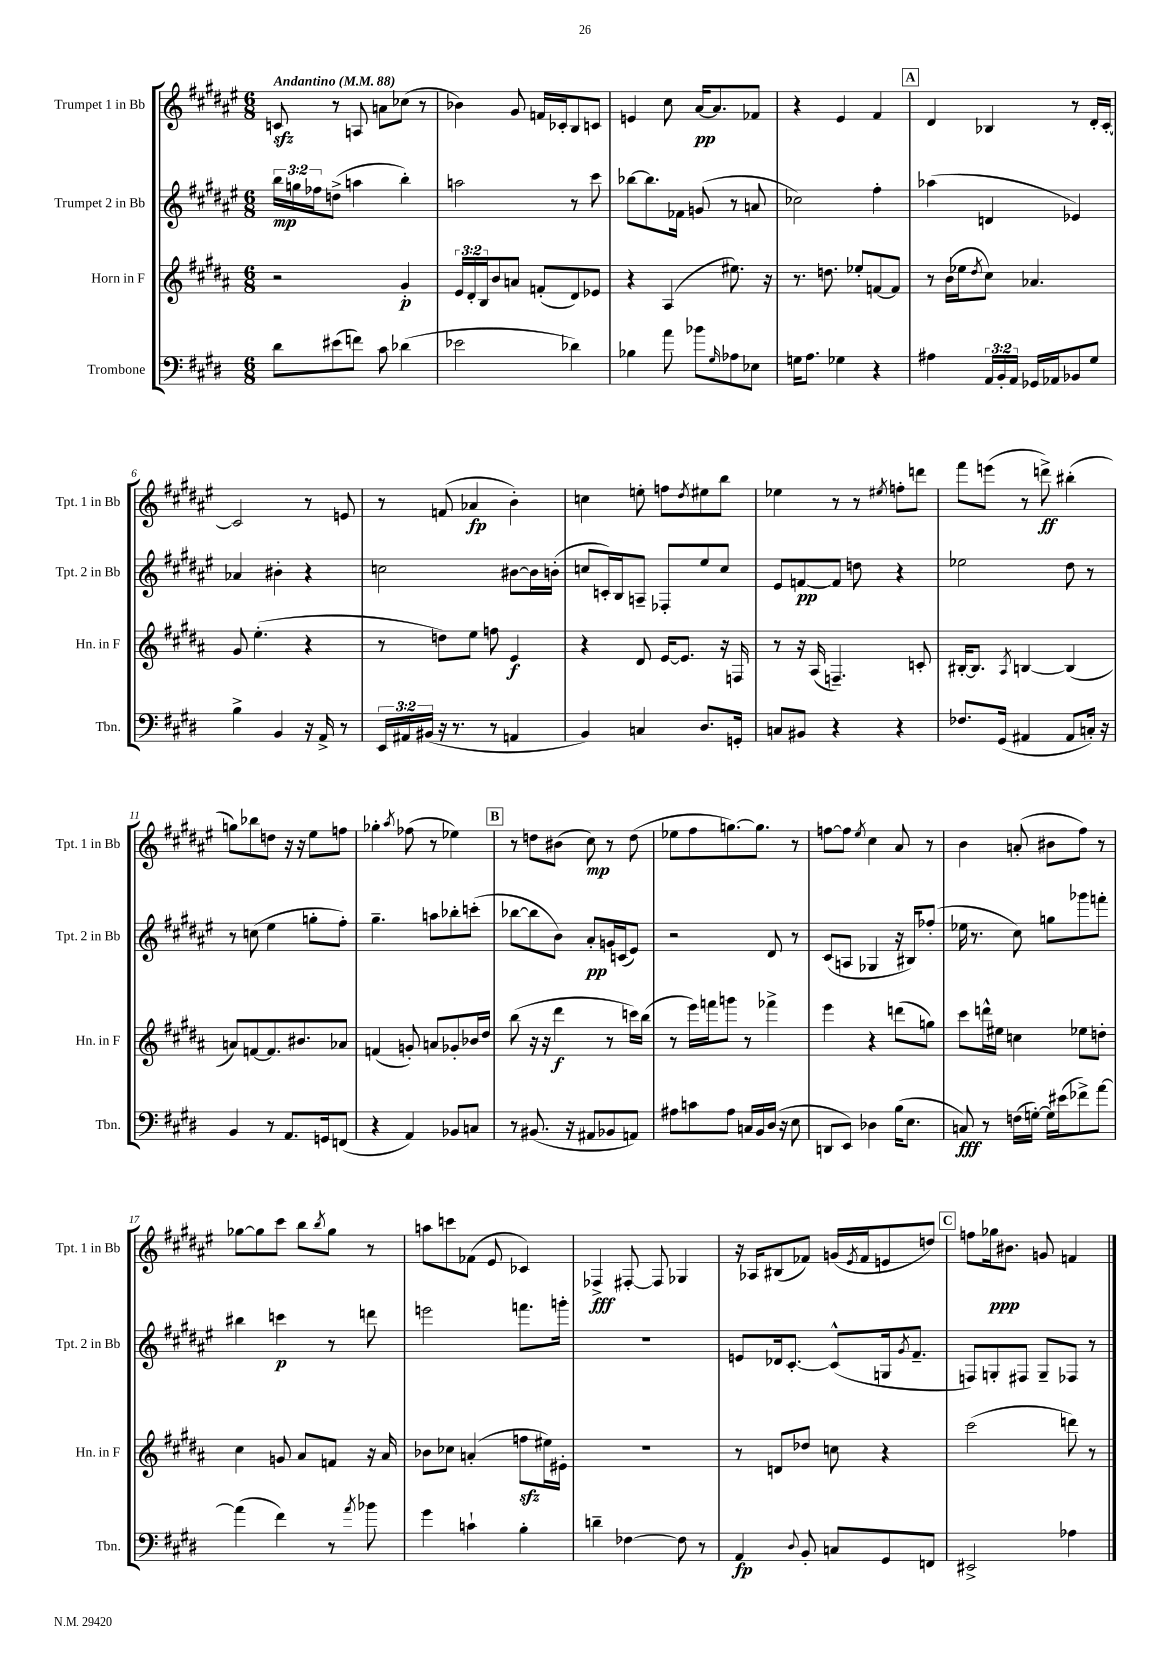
<<
\new StaffGroup <<
\new Staff = "s0" \with { instrumentName = "Trumpet 1 in Bb" shortInstrumentName = "Tpt. 1 in Bb" } {
    \clef treble \key fis \major \numericTimeSignature \time 6/8 \tempo "Andantino" 4 = 88
    c'8\sfz r8 a8 a'8 ces''8( r8 |
    bes'4) gis'8 f'16 ces'16-. b8 c'8 |
    e'4 cis''8 ais'16~\pp ais'8. fes'8 |
    r4 eis'4 fis'4 |
    \mark \markup { \box "A" } dis'4 bes4 r8 dis'16-. cis'16~-. |
    cis'2 r8 e'8 |
    r8 f'8( aes'4\fp b'4-.) |
    c''4 e''8-. f''8 \acciaccatura { dis''8 } eis''8 b''8 |
    ees''4 r8 r8 \acciaccatura { eis''8 } f''8-. d'''8 |
    fis'''8 e'''8( r8 d'''8->\ff) bis''4-.( |
    g''8) bes''8 d''8 r16 r16 eis''8 f''8 |
    ges''4-. \acciaccatura { ais''8 } fes''8( r8 ees''4) |
    \mark \markup { \box "B" } r8 d''8 bis'8( cis''8\mp) r8 d''8( |
    ees''8 fis''8 g''8.~) g''8. r8 |
    f''8~ f''8 \acciaccatura { eis''8 } cis''4 ais'8 r8 |
    b'4 a'8-.( bis'8 fis''8) r8 |
    ges''8~ ges''8 cis'''8 b''8 \acciaccatura { b''8 } ges''8 r8 |
    a''8 c'''8 fes'8( eis'8 ces'4) |
    fes4->\fff fis8~-. fis8 ges4 |
    r16 aes16 bis8( fes'8) g'16( \acciaccatura { eis'8 } fes'16 e'8 d''8) |
    \mark \markup { \box "C" } f''8 ges''16\ppp bis'8. g'8 f'4 \bar "|." |
}
\new Staff = "s1" \with { instrumentName = "Trumpet 2 in Bb" shortInstrumentName = "Tpt. 2 in Bb" } {
    \clef treble \key fis \major \numericTimeSignature \time 6/8 \override Staff.TupletNumber.text = #tuplet-number::calc-fraction-text
    \tuplet 3/2 { b''16\mp g''16 fes''16 } d''8->( a''4 b''4-.) |
    a''2 r8 cis'''8 |
    bes''8~ bes''8. fes'16 g'8( r8 a'8 |
    ces''2) fis''4-. |
    \mark \markup { \box "A" } aes''4( d'4 ees'4) |
    aes'4 bis'4-. r4 |
    c''2 bis'8~ bis'16 b'16-.( |
    c''8 c'16-.) b16 a8-- fes8-. eis''8 c''8 |
    eis'8 f'8~\pp f'8 d''8 r4 |
    ees''2 dis''8 r8 |
    r8 c''8( eis''4 g''8-. fis''8-.) |
    gis''4.-- a''8 bes''8-. c'''8-.( |
    \mark \markup { \box "B" } bes''8~ bes''8 b'8) ais'8-.\pp g'16 c'16( eis'8) |
    r2 dis'8 r8 |
    cis'8( a8 ges4 r16 bis16) fes''8-.( |
    ees''16 r8. cis''8) g''8 ges'''8 f'''8-. |
    bis''4 c'''4\p r8 d'''8 |
    e'''2 f'''8. g'''16-. |
    R2. |
    e'8 des'16 cis'8.~-. cis'8-^( g16 \acciaccatura { gis'8 } fis'8.-- |
    \mark \markup { \box "C" } f8) g8-. fis8 g8-- fes8 r8 \bar "|." |
}
\new Staff = "s2" \with { instrumentName = "Horn in F" shortInstrumentName = "Hn. in F" } {
    \clef treble \key b \major \numericTimeSignature \time 6/8 \override Staff.TupletNumber.text = #tuplet-number::calc-fraction-text
    r2 gis'4-.\p |
    \tuplet 3/2 { e'16 dis'16-. b16 } b'8 a'8 f'8-.( dis'8) ees'8 |
    r4 ais4( eis''8.) r16 |
    r8. d''8. ees''8-. f'8~ f'8 |
    \mark \markup { \box "A" } r8 b'16( ees''16 \acciaccatura { dis''8 } cis''8) aes'4. |
    gis'8 e''4.-.( r4 |
    r8 d''8) e''8 f''8 e'4\f |
    r4 dis'8 e'16~ e'8. r16 f16 |
    r8 r16 ais16( f4.--) c'8-. |
    bis16~-. bis8. \acciaccatura { ais8 } b4~ b4( |
    a'8) f'8~ f'8. bis'8. aes'8 |
    f'4( g'8-.) a'8 ges'8-. bes'16 dis''16 |
    \mark \markup { \box "B" } b''8( r16 r16 dis'''4\f r8 c'''16) b''16( |
    r8 e'''16) f'''16 g'''8 r8 fes'''4-> |
    e'''4 r4 d'''8( g''8) |
    cis'''8 d'''16-^ eis''16 c''4 ees''8 d''8-. |
    cis''4 g'8 ais'8 f'8 r16 ais'16 |
    bes'8 ces''8 a'4-.( f''8\sfz eis''16) eis'16-. |
    r2. |
    r8 d'8 des''8 c''8 r4 |
    \mark \markup { \box "C" } cis'''2( d'''8) r8 \bar "|." |
}
\new Staff = "s3" \with { instrumentName = "Trombone" shortInstrumentName = "Tbn." } {
    \clef bass \key e \major \numericTimeSignature \time 6/8 \override Staff.TupletNumber.text = #tuplet-number::calc-fraction-text
    dis'8 eis'8( f'8) cis'8 des'4( |
    ees'2 des'4) |
    bes4 a'8 bes'8 \grace { gis16 } aes8 ees8 |
    g16 a8. ges4 r4 |
    \mark \markup { \box "A" } ais4 \tuplet 3/2 { a,16 b,16-. a,16 } ges,16 aes,16 bes,8 gis8 |
    b4-> b,4 r16 a,16-> r8 |
    \tuplet 3/2 { e,16 ais,16 bis,16( } r16 r8. r8 a,4 |
    b,4) c4 dis8. g,16-. |
    c8 bis,8 r4 r4 |
    fes8. gis,16( ais,4 ais,8 c16-.) r16 |
    b,4 r8 a,8. g,16 f,8( |
    r4 a,4) bes,8 c8 |
    \mark \markup { \box "B" } r8 bis,8.( r16 ais,8 bes,8 a,8) |
    ais8 c'8 ais8 c16 b,16 dis16( r16 e8 |
    d,8 e,8) des4 b16( e8. |
    c8\fff) r8 f16( g16~-.) g16 eis'16( fes'8->) a'8~ |
    a'4( fis'4) r8 \acciaccatura { a'8 } bes'8 |
    gis'4 c'4-! b4-. |
    d'4-- fes4~ fes8 r8 |
    a,4\fp \appoggiatura { dis8 } b,8-. c8 gis,8 f,8 |
    \mark \markup { \box "C" } eis,2-> aes4 \bar "|." |
}
>>
>>
